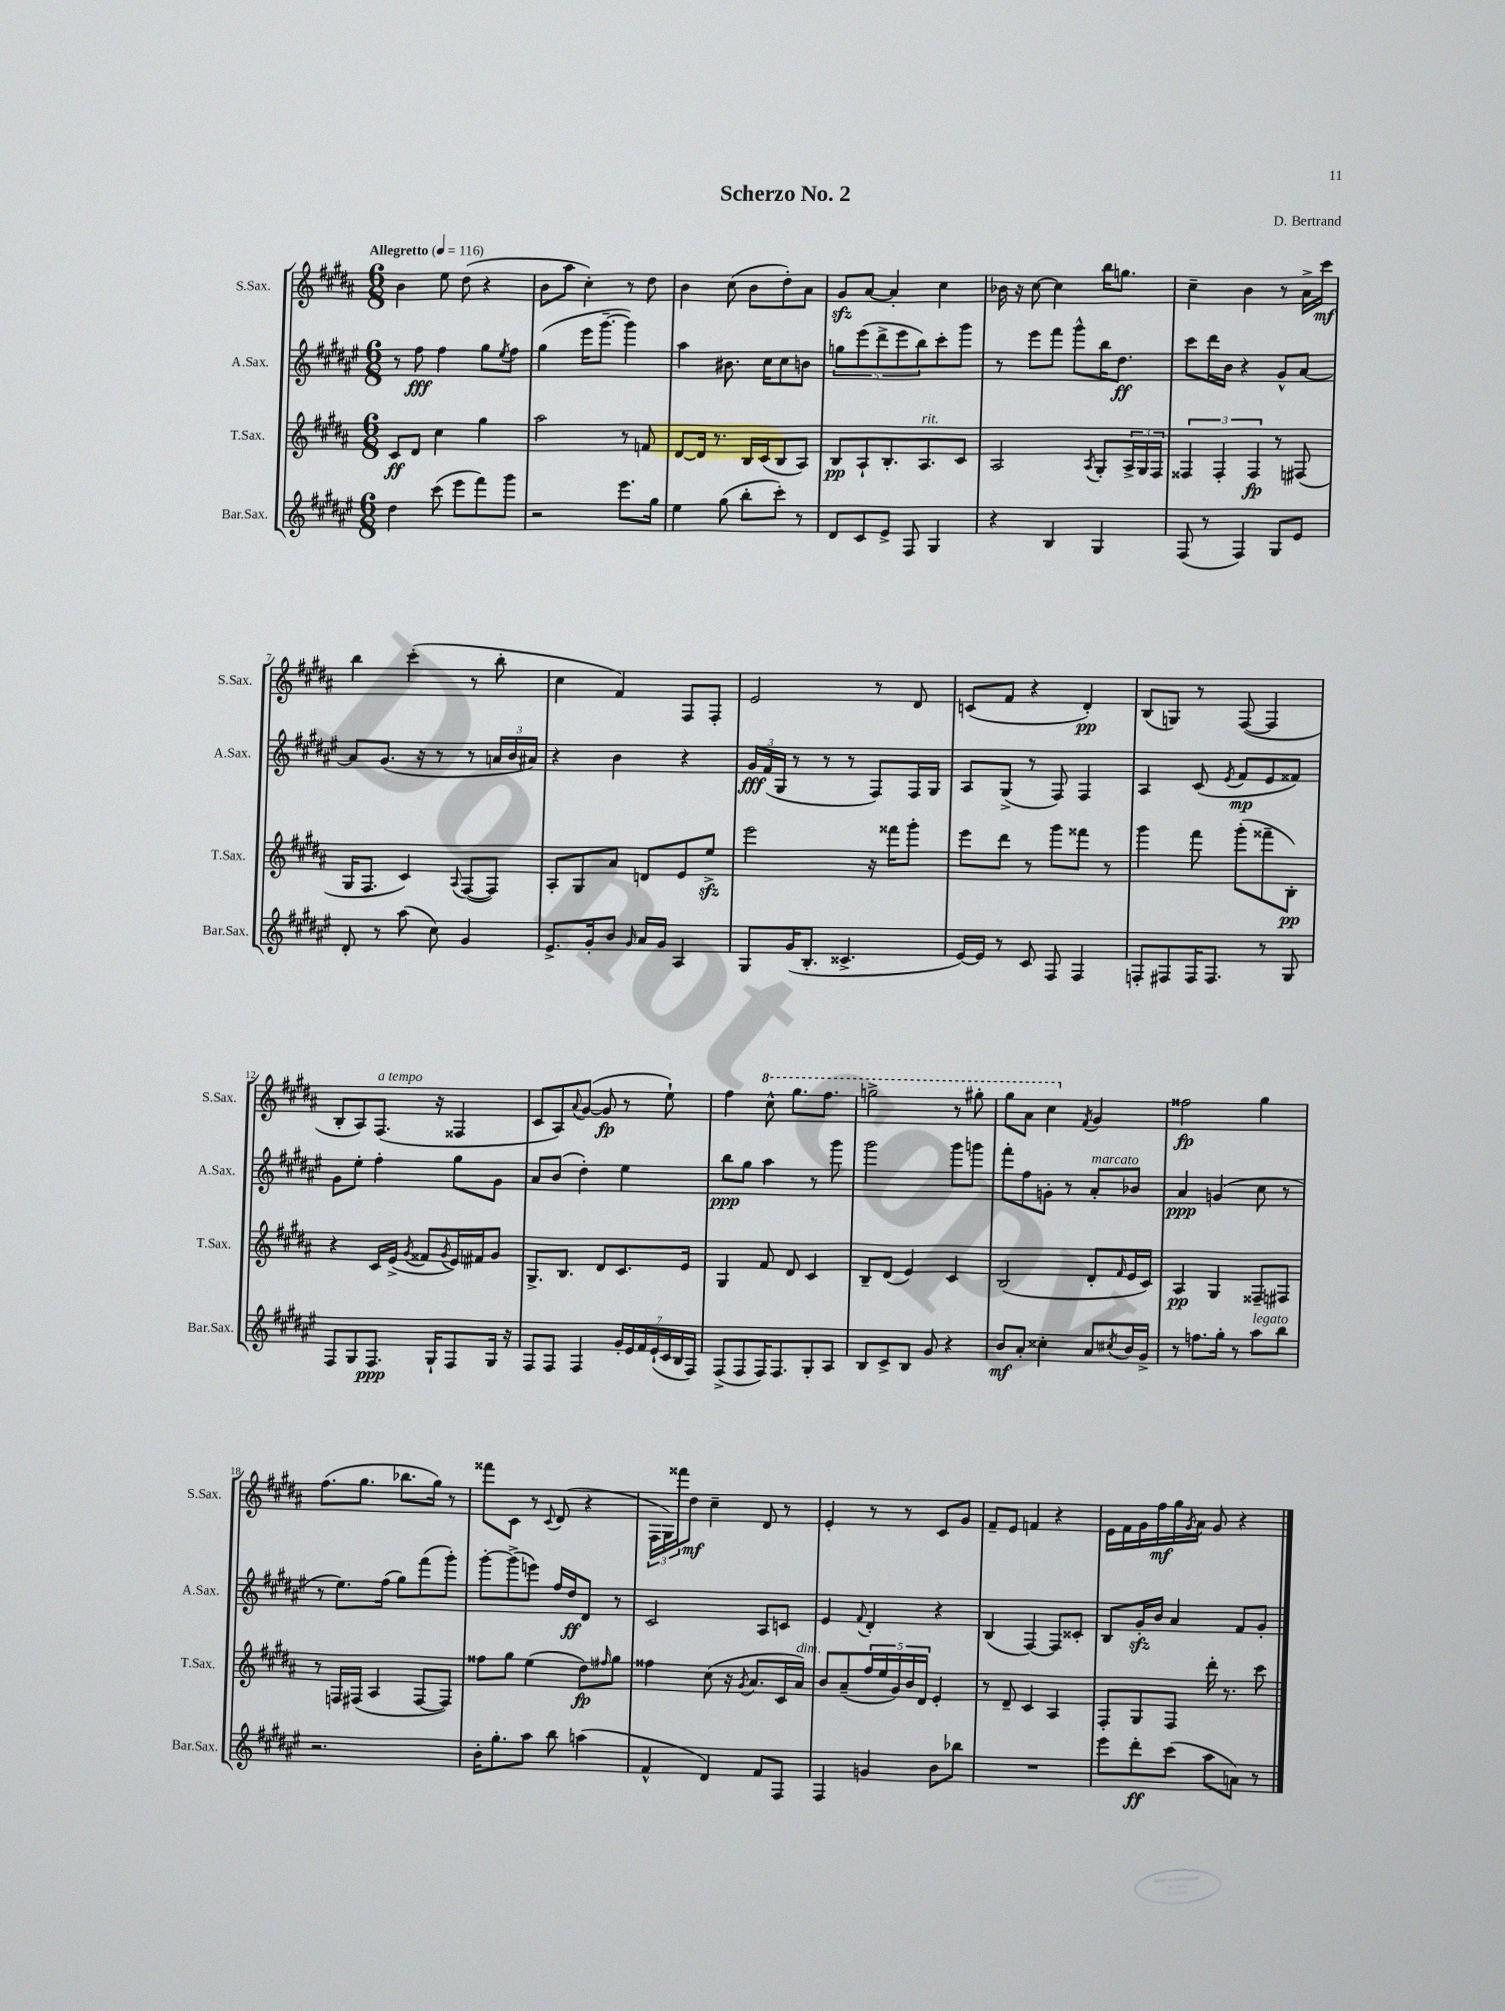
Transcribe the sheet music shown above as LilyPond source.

\header { title = "Scherzo No. 2" composer = "D. Bertrand" }
<<
\new StaffGroup <<
\new Staff = "s0" \with { instrumentName = "S.Sax." shortInstrumentName = "S.Sax." } {
    \clef treble \key b \major \numericTimeSignature \time 6/8 \tempo "Allegretto" 4 = 116
    b'4 e''8 dis''8( r4 |
    b'8 ais''8 cis''4-.) r8 dis''8 |
    b'4 cis''8( b'8 dis''8-.) ais'8 |
    gis'8\sfz ais'8~ ais'4-. cis''4 |
    bes'16 r16 cis''8~ cis''4 b''16 g''8. |
    cis''4-- b'4 r8 ais'16-> cis'''16\mf |
    b''4 cis'''4-.( r8 b''8-. |
    cis''4 fis'4) fis8 fis8-. |
    e'2 r8 dis'8 |
    c'8( fis'8 r4 dis'4-.\pp) |
    b8( g8) r8 fis8~( fis4 |
    b8-. ais8) fis8.^\markup { \italic "a tempo" }( r16 fisis4 |
    cis'8 ais8) \appoggiatura { ais'8 } gis'8~( gis'8\fp r8 e''8-!) |
    fis''4 \ottava #1 cis'''8-^ gis'''8. fis'''8. |
    g'''2-> r8 gis'''8-. |
    gis'''8 ais''8 cis'''4 \ottava #0 \acciaccatura { fis'8 } gis'4 |
    fisis''2\fp gis''4 |
    fis''8.( gis''8. bes''8. gis''16) r8 |
    fisis'''8 cis'8 r8 \appoggiatura { cis'8 } dis'8( r4 |
    \tuplet 3/2 { fis16 gis16) fisis'''16 } dis''8\mf cis''4-- dis'8 r8 |
    e'4-. r8 r8 cis'8 gis'8 |
    fis'8-- e'8 f'4 r4 |
    e'16 fis'16 gis'16 fis''16\mf gis''16 \acciaccatura { gis'8 } ais'16 gis'8 r4 \bar "|." |
}
\new Staff = "s1" \with { instrumentName = "A.Sax." shortInstrumentName = "A.Sax." } {
    \clef treble \key fis \major \numericTimeSignature \time 6/8
    r8 fis''8\fff fis''4 gis''8 \acciaccatura { eis''8 } fis''8 |
    gis''4( eis'''16 gis'''8.~-- gis'''4) |
    ais''4 bis'8. cis''16 cis''8 b'8 |
    \tuplet 5/4 { g''8 eis'''8( dis'''8-> eis'''8 b''8) } cis'''8-. gis'''8 |
    r8 eis'''8 fis'''8 gis'''8-^ b''16 dis''8.\ff |
    cis'''8 dis'''16 b'16 r4 gis'8-^ ais'8~ |
    ais'8 gis'8.( r16 r8 r8 \tuplet 3/2 { a'16 b'16 ais'16) } |
    r4 b'4 r4 |
    \tuplet 3/2 { gis'16\fff fis'16( gis16 } r8 r8 r8 fis8) fis16 gis16 |
    ais8 gis8->( r8 fis8) fis4 |
    ais4 cis'8( \acciaccatura { eis'8 } fis'8\mp eis'8 fisis'8) |
    gis'8 eis''8-. fis''4-. gis''8 gis'8 |
    ais'8 b'8( dis''4-.) eis''4 |
    b''8\ppp gis''8 ais''4 r8 gis'''8 |
    gis'''2 gis'''8 g'''8 |
    fis'''8-. fis''8 g'8-. r8 ais'8-.^\markup { \italic "marcato" } bes'8 |
    ais'4\ppp g'4( cis''8 r8 |
    r8 eis''8.) fis''16( gis''8) fis'''8( gis'''8-.) |
    gis'''8~-. gis'''8->( e'''8) fis''16 dis''16\ff dis'8 r8 |
    cis'2 ais8 c'8 |
    eis'4 \appoggiatura { fis'8 } dis'4-. r4 |
    b4( fis4~) fis8 cisis'8-. |
    b8 gis'16-.\sfz b'16 ais'4 fis'8 gis'8-. \bar "|." |
}
\new Staff = "s2" \with { instrumentName = "T.Sax." shortInstrumentName = "T.Sax." } {
    \clef treble \key b \major \numericTimeSignature \time 6/8
    cis'8\ff dis'8 cis''4 gis''4 |
    ais''2 r8 f'8 |
    dis'8~ dis'16 r8. b16 cis'16( b8 ais8) |
    b8\pp ais8-! b8.-. ais8.^\markup { \italic "rit." } cis'8 |
    ais2 \acciaccatura { ais8 } gis8-. \tuplet 3/2 { ais16-> gis16 fis16 } |
    \tuplet 3/2 { fisis4 fisis4-. fisis4\fp } r8 fis8( |
    gis16 fis8. cis'4) \appoggiatura { ais8 } fis8~( fis8) |
    ais8-. gis8 ais'8 d'8 e'8 e''8->\sfz |
    e'''2 r16 fisis'''16 gis'''8-. |
    e'''8 dis'''8 r8 gis'''8 fisis'''8 r8 |
    gis'''4 fis'''8 gis'''8-.( fisis'''8-- b8-.\pp) |
    r4 cis'16 e'16->( \acciaccatura { gis'8 } fisis'8 \acciaccatura { gis'8 } e'16) fis'16 gis'8 |
    gis8.-> b8. dis'8 cis'8. e'16 |
    gis4 fis'8 dis'8 cis'4 |
    b8-- dis'8( e'4) cis'4 |
    b2( dis'8-. \grace { fis'16 } e'16 cis'16) |
    ais4\pp gis4 fisis8-- fis8 |
    r8 f16 fis16( ais4 fis8~ fis8) |
    fisis''8 gis''8 e''4( dis''8\fp) \grace { fis''16 } gis''8 |
    fisis''4 cis''8( r16 \acciaccatura { gis'8 } ais'8. cis'16 ais'16^\markup { \italic "dim." }) |
    b'8 ais'8--( \tuplet 5/4 { fis''16 e''16 gis'16) b'16 dis'16 } e'4-. |
    r8 dis'8-- cis'4 ais4 |
    fis8-. gis8 fis8 dis'''16-. r8. cis'''8 \bar "|." |
}
\new Staff = "s3" \with { instrumentName = "Bar.Sax." shortInstrumentName = "Bar.Sax." } {
    \clef treble \key fis \major \numericTimeSignature \time 6/8
    dis''4 cis'''8( eis'''8 fis'''8) gis'''8 |
    r2 eis'''8. gis''16 |
    eis''4 gis''8( b''8-. cis'''8-.) r8 |
    dis'8 cis'8 eis'8-> fis8 gis4 |
    r4 b4 gis4 |
    fis8( r8 fis4) gis8 eis'8 |
    dis'8-. r8 ais''8( cis''8) gis'4 |
    eis'8.-> gis'16-. b'8 \grace { gis'16 } ais'16 gis'16 ais4 |
    gis8 gis'16( b8.-. cisis'4.-> |
    eis'16~) eis'16 r8 cis'8 fis8 fis4 |
    f8-. fis8 fis16 fis8. r8 gis8 |
    fis8 gis8 fis8.\ppp gis16-! fis8 gis16 r16 |
    fis8 fis8 fis4 \tuplet 7/4 { gis'16-. eis'16 fis'16 eis'16-!( cis'16 b16 fis16) } |
    fis8->( fis8 fis16) fis8. gis8-. ais8 |
    b8 cis'8-> b8 gis'8 r4 |
    b'8\mf ais'8-. cisis''4-. ais'8 \acciaccatura { cis''8 } b'16 gis'16-> |
    r8 f''8. gis''16-. r8 ais''8^\markup { \italic "legato" } b''8 |
    r2. |
    b'16-. gis''8.-. ais''8 b''8 a''4( |
    fis'4-^ dis'4) fis'8 fis8 |
    fis4 g'4 b'8 bes''8 |
    R2. |
    eis'''8 dis'''8-.\ff cis'''8( ais''8 a'8) r8 \bar "|." |
}
>>
>>
